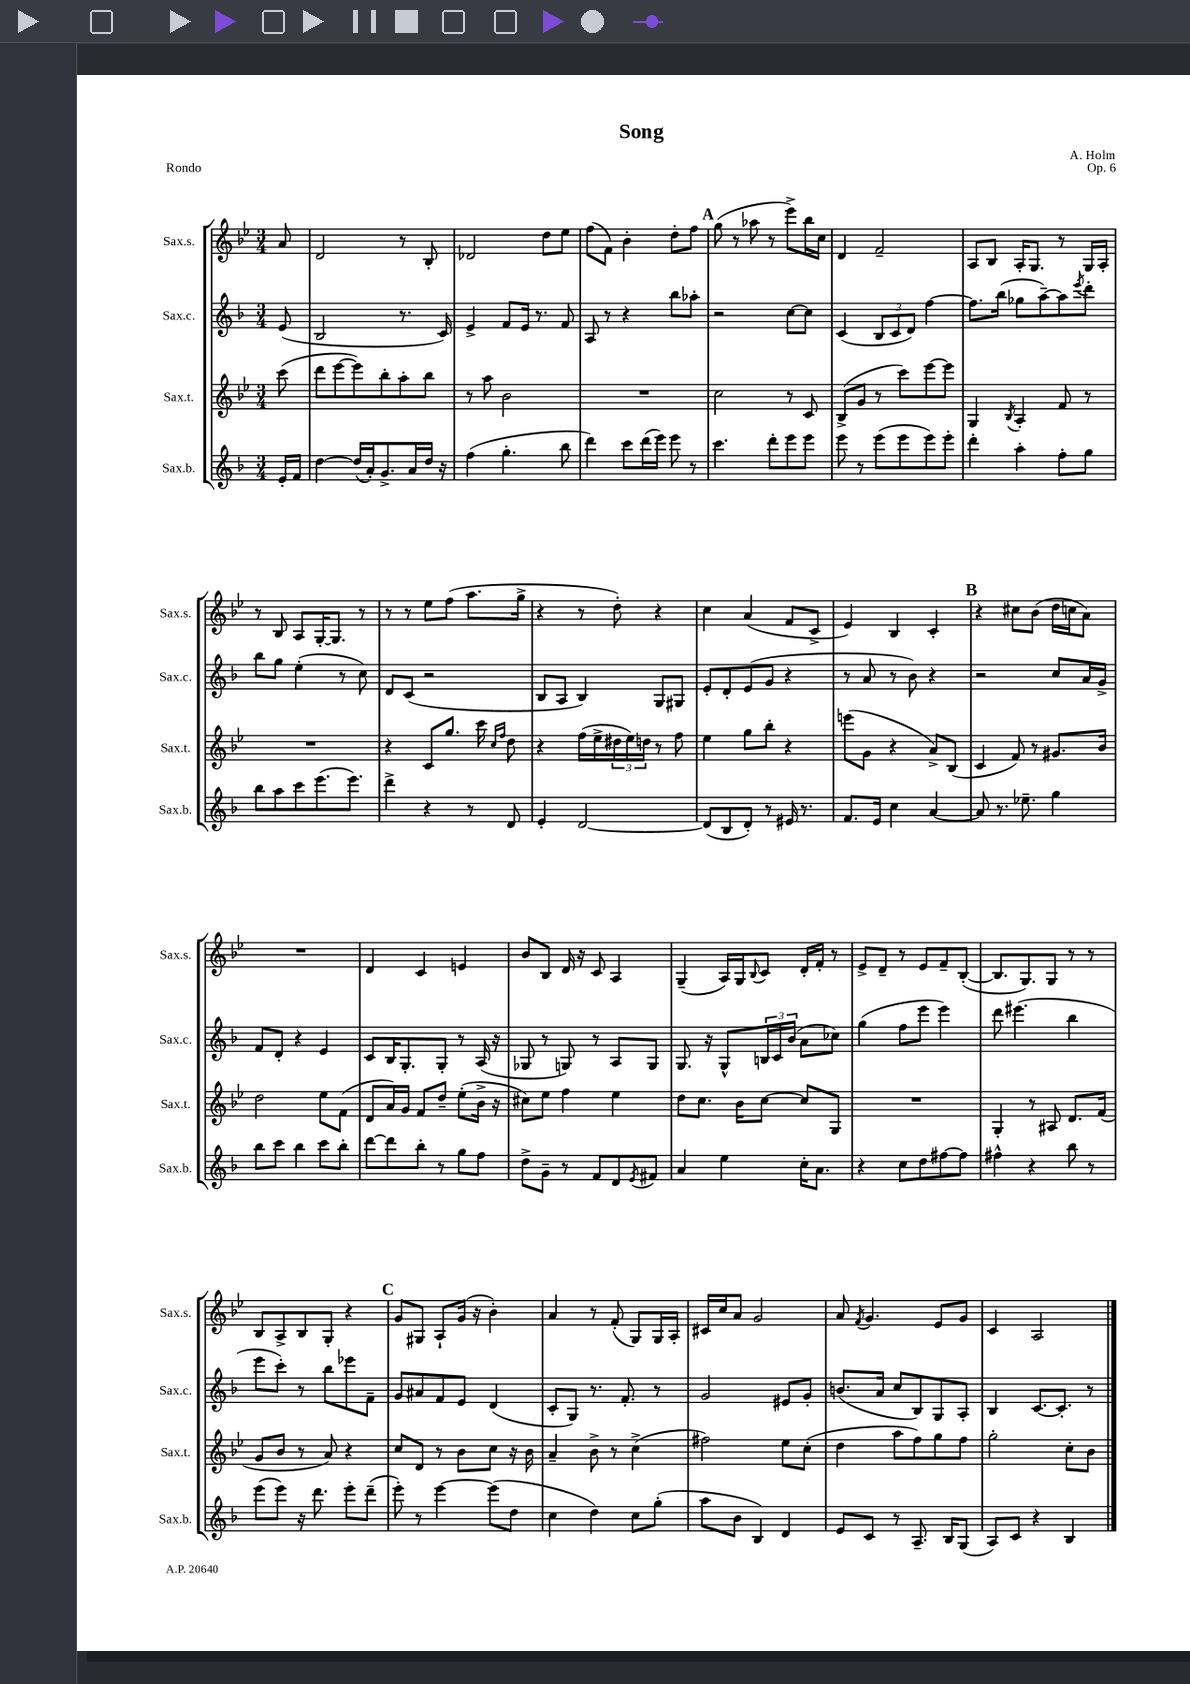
\header { title = "Song" composer = "A. Holm" opus = "Op. 6" piece = "Rondo" }
<<
\new StaffGroup <<
\new Staff = "s0" \with { instrumentName = "Sax.s." shortInstrumentName = "Sax.s." } {
    \clef treble \key bes \major \numericTimeSignature \time 3/4 \partial 8
    a'8 |
    d'2 r8 bes8-. |
    des'2 d''8 ees''8 |
    f''8( f'8) bes'4-. d''8-. f''8 |
    \mark \markup { \bold "A" } g''8( r8 aes''8 r8 ees'''8->) bes''16 c''16 |
    d'4 f'2-- |
    a8 bes8 a16-. g8. r8 g16 a16-. |
    r8 bes8 a8 g16~-. g8. r8 |
    r8 r8 ees''8 f''8( a''8. g''16-> |
    r4 r8 d''8-.) r4 |
    c''4 a'4( f'8 c'8-> |
    ees'4) bes4 c'4-. |
    \mark \markup { \bold "B" } r4 cis''8 bes'8( d''16 c''16 a'8) |
    R2. |
    d'4 c'4 e'4 |
    bes'8 bes8 d'16 r16 c'8 a4 |
    g4--( a16) g16 \appoggiatura { bes8 } c'8 d'16-. f'16-. r8 |
    ees'8-> d'8-- r8 ees'8 f'8-- bes8~-.( |
    bes8. g8.) g8 r8 r8 |
    bes8 a8-> bes8 g8-. r4 |
    \mark \markup { \bold "C" } g'8 gis8 a8-! g'16( r16 bes'4-.) |
    a'4 r8 f'8-.( g8) g16 a16-. |
    cis'16 c''16 a'8 g'2 |
    a'8 \acciaccatura { f'8 } g'4. ees'8 g'8 |
    c'4 a2 \bar "|." |
}
\new Staff = "s1" \with { instrumentName = "Sax.c." shortInstrumentName = "Sax.c." } {
    \clef treble \key f \major \numericTimeSignature \time 3/4 \partial 8
    e'8( |
    bes2 r8. c'16) |
    e'4-> f'8 e'16 r8. f'8 |
    a8 r8 r4 bes''8 aes''8-. |
    \mark \markup { \bold "A" } r2 c''8~ c''8 |
    c'4( \tuplet 3/2 { bes8 c'8 d'8) } f''4~ |
    f''8. bes''16( ges''8 a''8~--) a''8 \acciaccatura { e'''8 } d'''8-. |
    bes''8 g''8 e''4-.( r8 c''8) |
    d'8 c'8( r2 |
    bes8 a8 bes4) g8 gis8 |
    e'8-. d'8-. e'8( g'8 r4 |
    r8 a'8 r8 bes'8) r4 |
    \mark \markup { \bold "B" } r2 c''8 a'16 g'16-> |
    f'8 d'8-. r4 e'4 |
    c'8 bes16 g8.-. g8-. r8 a16( r16 |
    ges8 r8 g8) r8 a8 g8 |
    g8. r16 g8-^ \tuplet 3/2 { b16 c'16 bes'16( } a'8 ces''8) |
    g''4( f''8 e'''8 e'''4) |
    d'''8 eis'''4.( bes''4 |
    e'''8 c'''8-.) r8 bes''8 ees'''8 f'8-- |
    \mark \markup { \bold "C" } g'8 ais'8 f'8 e'8 d'4( |
    c'8-. g8) r8. f'8.-. r8 |
    g'2 eis'8 g'8-. |
    b'8.( a'16 c''8 bes8) g8 a8-. |
    bes4 c'8.~ c'8.-. r8 \bar "|." |
}
\new Staff = "s2" \with { instrumentName = "Sax.t." shortInstrumentName = "Sax.t." } {
    \clef treble \key bes \major \numericTimeSignature \time 3/4 \partial 8
    c'''8( |
    d'''8 ees'''8~ ees'''8) bes''8-. a''8-. bes''8 |
    r8 a''8 bes'2 |
    R2. |
    \mark \markup { \bold "A" } c''2 r8 c'8 |
    bes8->( g'8 r8 c'''8) ees'''8~ ees'''8 |
    g4 \acciaccatura { bes8 } a4-. f'8 r8 |
    R2. |
    r4 c'8 g''8. c'''16 \grace { c''16 f''16 } d''8 |
    r4 f''16( ees''16-> \tuplet 3/2 { dis''16 ees''16) d''16 } r8 f''8 |
    ees''4 g''8 bes''8-. r4 |
    e'''8( g'8 r4 a'8->) bes8( |
    \mark \markup { \bold "B" } c'4 f'8) r8 gis'8. bes'16 |
    d''2 ees''8 f'8( |
    d'8 a'16) g'16 f'8 d''8-- ees''8-.( bes'16-> r16 |
    cis''8) ees''8 f''4 ees''4 |
    d''8 c''8. bes'16 c''8~ c''8 g8 |
    R2. |
    g4-. r8 ais8 d'8. f'16( |
    g'8 bes'8 r8 a'8) r4 |
    \mark \markup { \bold "C" } c''8 d'8 r8 bes'8 c''8 r16 bes'16 |
    a'4-- bes'8-> r8 c''4->( |
    fis''2) ees''8 c''8-.( |
    d''4 a''8 f''8) g''8 f''8 |
    g''2-. c''8-. bes'8 \bar "|." |
}
\new Staff = "s3" \with { instrumentName = "Sax.b." shortInstrumentName = "Sax.b." } {
    \clef treble \key f \major \numericTimeSignature \time 3/4 \partial 8
    e'16-. f'16 |
    d''4~ d''16( a'16-.) g'8.-> a'16 d''16 r16 |
    f''4( g''4.-. bes''8 |
    d'''4) c'''8 d'''16( e'''16) e'''8 r8 |
    \mark \markup { \bold "A" } c'''4. d'''8-. e'''8 e'''8 |
    e'''8 r8 e'''8( e'''8 e'''8) e'''8-. |
    d'''4-. a''4-. f''8-. g''8 |
    bes''8 a''8 c'''8 e'''8.( e'''8.) |
    d'''4-> r4 r8 d'8 |
    e'4-. d'2~ |
    d'8( bes8 d'8-.) r8 eis'16 r8. |
    f'8. e'16 c''4 a'4~ |
    \mark \markup { \bold "B" } a'8 r8. ees''8.-- g''4 |
    bes''8 c'''8 bes''4 c'''8 bes''8-. |
    d'''8~ d'''8 bes''8-. r8 g''8 f''8 |
    d''8-> g'8-- r8 f'8 d'8 \acciaccatura { e'8 } fis'8 |
    a'4 e''4 c''16-. a'8. |
    r4 c''8 d''8 fis''8~ fis''8 |
    fis''4-^ r4 bes''8 r8 |
    e'''8( e'''8) r16 d'''8. e'''8-. d'''8--( |
    \mark \markup { \bold "C" } e'''8-.) r8 e'''4~ e'''8( d''8 |
    c''4 d''4) c''8 g''8-.( |
    a''8 bes'8 bes4) d'4 |
    e'8 c'8 r8 a8.-- bes16 g8( |
    a8) c'8 r4 bes4 \bar "|." |
}
>>
>>
\layout { \context { \Score \remove "Bar_number_engraver" } }
